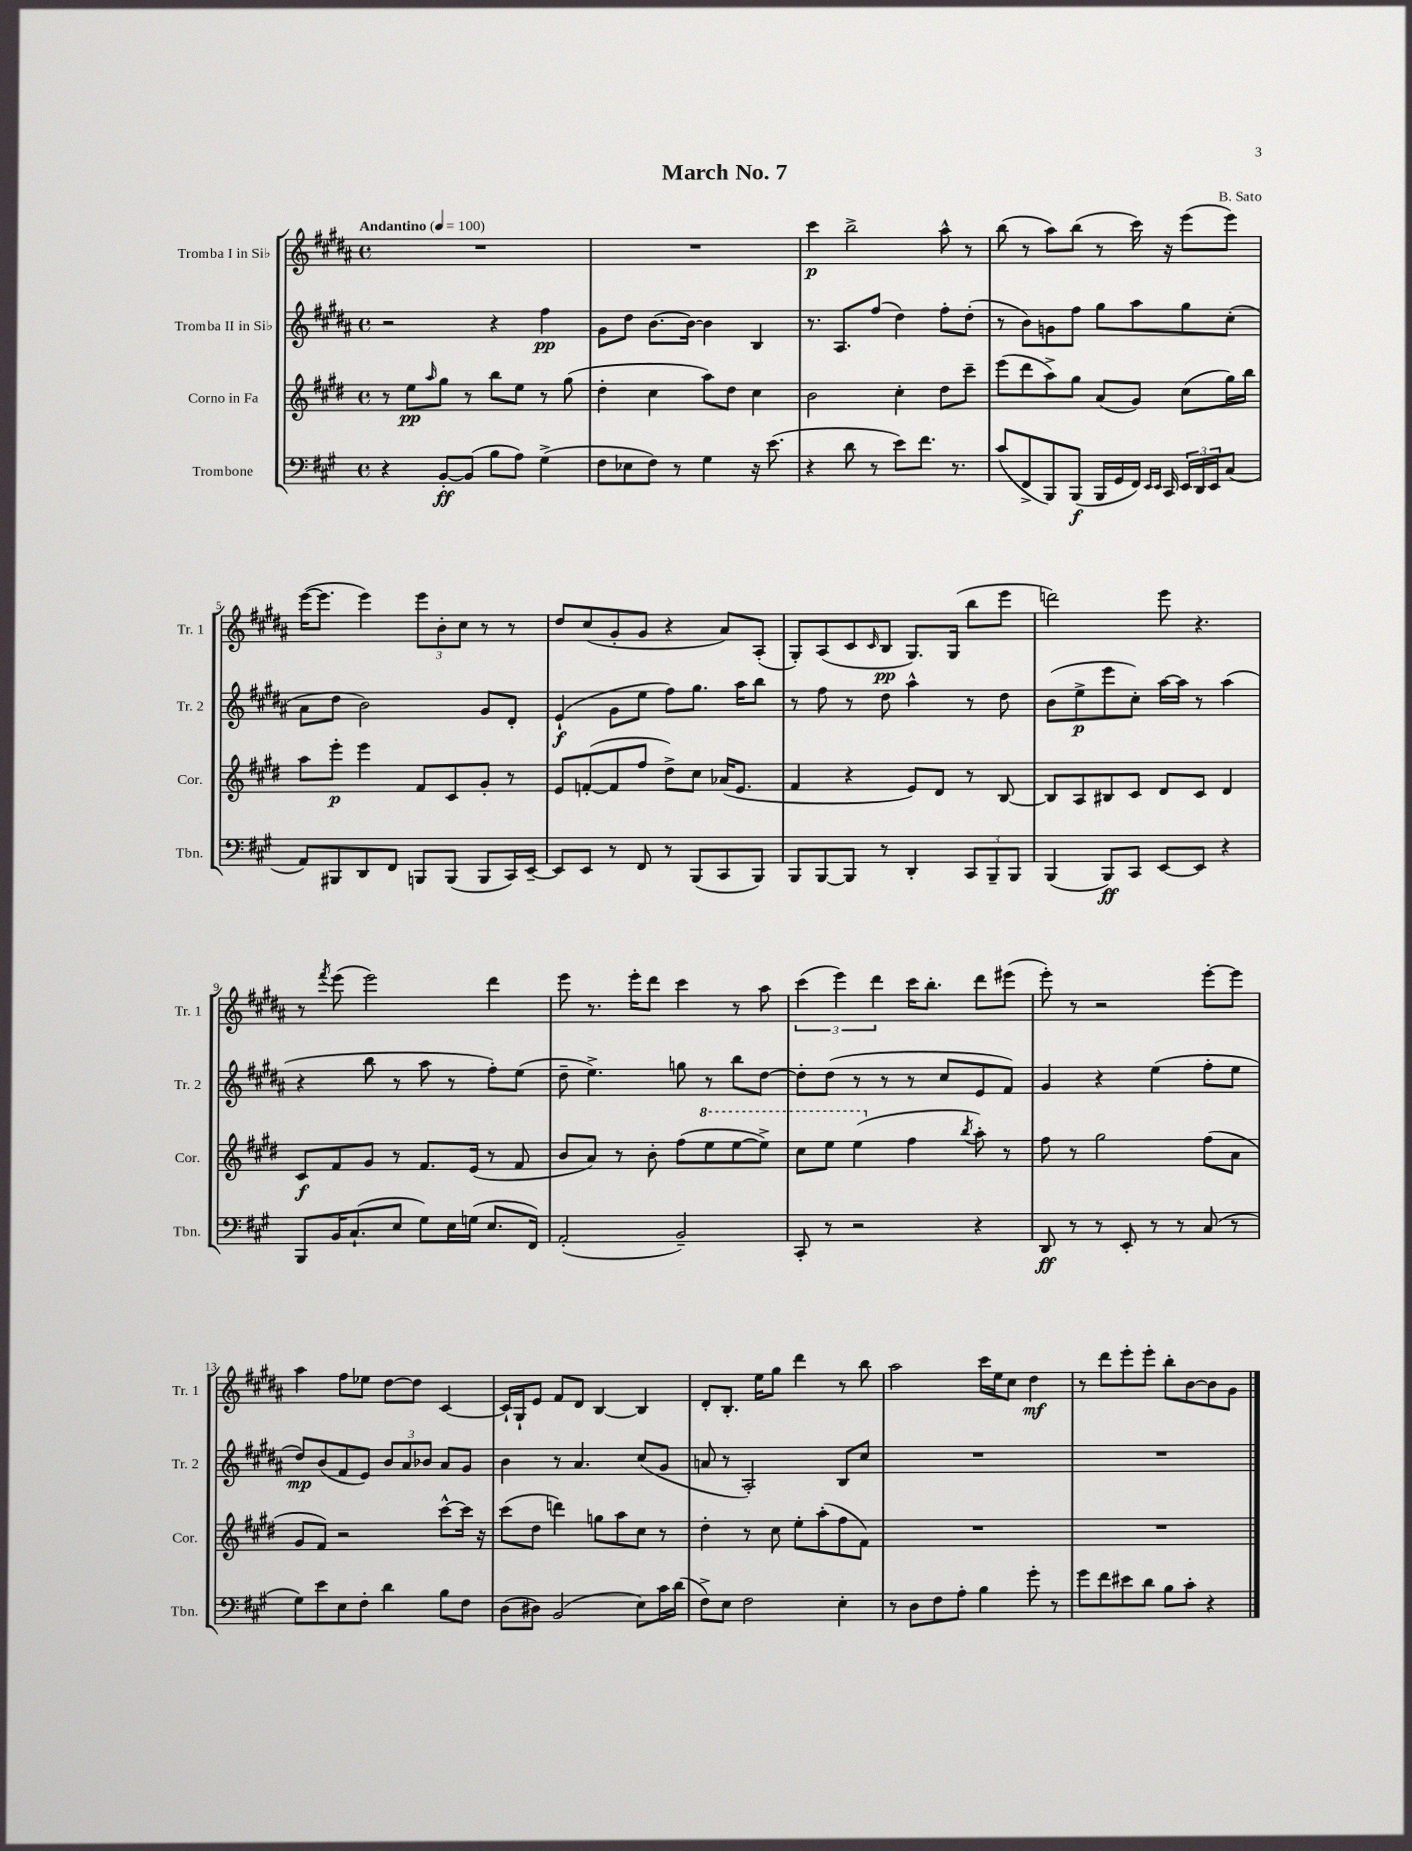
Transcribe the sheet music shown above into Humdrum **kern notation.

**kern	**kern	**kern	**kern
*staff4	*staff3	*staff2	*staff1
*clefF4	*clefG2	*clefG2	*clefG2
*k[f#c#g#]	*k[f#c#g#d#]	*k[f#c#g#d#a#]	*k[f#c#g#d#a#]
*M4/4	*M4/4	*M4/4	*M4/4
*met(c)	*met(c)	*met(c)	*met(c)
*MM100	*MM100	*MM100	*MM100
4r	8r	2r	1r
.	8ee\L	.	.
.	16qqaa/	.	.
[8BB'/L	8gg#\J	.	.
(8BB/]J	8r	.	.
8B\L	8bb\L	4r	.
8A\J)	8ee\J	.	.
(4G#^\	8r	4ff#\	.
.	(8gg#\	.	.
=	=	=	=
8F#\L	4dd#'\	8g#\L	1r
8E-\	.	8dd#\J	.
8F#\J)	4cc#\	[8.b\L	.
8r	.	.	.
.	.	16b\_Jk	.
4G#\	8aa\L)	4b\]	.
.	8dd#\J	.	.
16r	4cc#\	4B/	.
(8.e\	.	.	.
=	=	=	=
4r	2b\	8.r	4ccc#\
.	.	8.A#/L	.
8d\	.	.	2bb^\
8r	.	(8ff#/J	.
8e\L)	4cc#'\	4dd#\)	.
8.f#\J	.	.	.
.	8dd#\L	8ff#'\L	8aa#^^\
8.r	.	.	.
.	8ccc#~\J	(8dd#'\J	8r
=	=	=	=
(8c#/L	(8eee\L	8r	(8bb\
8FF#^/	8ddd#\	8b\L)	8r
8BBB/)	8aa^\)	8g\	8aa#\L)
(8BBB/J	8gg#\J	8ff#\J	(8bb\J
16BBB/LL	(8a/L	8gg#\L	8r
16GG#/	.	.	.
16FF#/JJ)	8g#/J)	8aa#\	16ccc#\)
16qqEE/LL	.	.	.
16qqEE/JJ	.	.	.
16CC#/	.	.	16r
24EE/LL	(8cc#\L	8gg#\	(8eee\L
24DD/	.	.	.
24EE/J	.	.	.
(8C#/J	16gg#\L)	(8cc#'\J	8eee\J)
.	16bb\JJ	.	.
=	=	=	=
8AA/L)	8aa\L	8a#\L	([16eee\LK
.	.	.	8.eee\]J
8BBB#/	8eee'\J	8dd#\J	.
8DD/	4eee\	2b\)	4eee\)
8FF#/J	.	.	.
8BBB/L	8f#/L	.	12eee\L
.	.	.	12b'\
(8BBB/J	8c#/	.	.
.	.	.	12cc#\J
8BBB/L	8g#'/J	8g#/L	8r
16CC#/L)	8r	8d#'/J	8r
[16EE~/JJ	.	.	.
=	=	=	=
8EE/]L	8e/L	(4e`/	8dd#/L
8EE/J	([8f'/	.	(8cc#/
8r	8f/]	8g#\L	8g#'/
8FF#/	8ff#/J	8ee\J	8g#/J
8r	8dd#^\L)	8ff#\L)	4r
(8BBB/L	8cc#\J	8.gg#\J	.
8CC#/	(16a-/LK	.	8a#/L)
.	8.e/J	16aa#\LK	.
8BBB/J)	.	8bb\J	(8A#'/J
=	=	=	=
8BBB/L	4f#/	8r	8G#'/L)
[8BBB/	.	8ff#\	(8A#/
8BBB/]J	4r	8r	8c#/
.	.	.	16qqc#/
8r	.	8dd#\	8B/J
4DD'/	8e/L)	4aa#^^\	8.G#/L)
.	8d#/J	.	.
.	.	.	(16G#/Jk
12CC#/L	8r	8r	8bb\L
12BBB~/	.	.	.
.	[8B/	8dd#\	8eee\J
12BBB/J	.	.	.
=	=	=	=
(4BBB/	8B/]L	(8b\L	2ddd\)
.	8A/	8ee^\	.
8BBB/L)	8B#/	8eee\	.
8CC#/J	8c#/J	8cc#'\J)	.
[8EE/L	8d#/L	[16aa#\LL	8eee\
.	.	16aa#\]JJ	.
8EE/]J	8c#/J	8r	4.r
4r	4d#/	(4aa#\	.
=	=	=	=
8BBB/L	8c#/L	4r	8r
.	.	.	8qfff#/
16BB/K	8f#/	.	(8eee\
(8.C#`/	.	.	.
.	8g#/J	8bb\	2eee\)
8E/J	8r	8r	.
8G#\L)	8.f#/L	8aa#\	.
16E\L	.	8r	.
(16G\JJ	(16e/Jk	.	.
8.E/L	8r	8ff#'\L)	4ddd#\
.	8f#/	(8ee\J	.
16FF#/Jk)	.	.	.
=	=	=	=
(2AA'/	8b/L	8dd#~\	8eee\
.	8a/J)	4.ee^\)	8.r
.	8r	.	.
.	.	.	16eee'\LK
.	8b'\	.	8ddd#\J
2BB~/)	(8ff#\L	8gg\	4ccc#\
.	8eee\	8r	.
.	[8eee\	8bb\L	8r
.	8eee^\]J)	[8dd#\J	8aa#\
=	=	=	=
8CC#'/	8ccc#\L	8dd#'\]L	(6ccc#\
8r	8eee\J	(8dd#\J	.
.	.	.	6eee\)
2r	(4eee\	8r	.
.	.	.	6ddd#\
.	.	8r	.
.	4ff#\	8r	16ccc#\LK
.	.	.	8.bb'\J
.	.	8cc#/L	.
.	8qbb/	.	.
4r	8aa'\)	8e/	8ddd#\L
.	8r	8f#/J)	(8eee#\J
=	=	=	=
8DD/	8ff#\	4g#/	8eee'\)
8r	8r	.	8r
8r	2gg#\	4r	2r
8EE'/	.	.	.
8r	.	(4ee\	.
8r	.	.	.
(8C#/	(8ff#\L	8ff#'\L	[8eee'\L
8r	8a\J	8ee\J	8eee\]J
=	=	=	=
8G#\L)	8g#/L	8dd#/L)	4aa#\
8e\	8f#/J)	(8b/	.
8E\	2r	8f#/	8ff#\L
8F#'\J	.	8e/J)	8ee-\J
4d\	.	12b/L	[8dd#\L
.	.	12a#/	.
.	.	.	8dd#\]J
.	.	12b-/J	.
8B\L	[8ccc#^^\L	8a#/L	[4c#/
8F#\J	16ccc#\]Jk	8g#/J	.
.	16r	.	.
=	=	=	=
(8D\L	(8ccc#\L	4b\	16c#`/]LL
.	.	.	16G#`/J
8D#\J)	8dd#\J	.	8e/J
(2BB/	4ddd\)	8r	8f#/L
.	.	4.a#/	8d#/J
.	8gg\L	.	[4B/
.	8aa\	.	.
8E\L)	8cc#\J	(8cc#/L	4B/]
16c#\L	8r	8g#/J	.
(16d\JJ	.	.	.
=	=	=	=
8F#^\L)	4dd#'\	8a/	8d#'/L
8E\J	.	8r	8.B'/J
2F#\	8r	2A#'/)	.
.	.	.	16ee\LK
.	8cc#\	.	8gg#\J
.	8ee'\L	.	4ddd#\
.	(8aa'\	.	.
4E'\	8ff#\	8B/L	8r
.	8f#\J)	8cc#/J	8bb\
=	=	=	=
8r	1r	1r	2aa#\
8D\L	.	.	.
8F#\	.	.	.
8A'\J	.	.	.
4B\	.	.	16ccc#\LL
.	.	.	16ee\J
.	.	.	8cc#\J
8g#'\	.	.	4dd#\
8r	.	.	.
=	=	=	=
8g#\L	1r	1r	8r
8f#\	.	.	8ddd#\L
8e#\	.	.	8eee'\
8d\J	.	.	8eee'\J
8B\L	.	.	8bb'\L
8c#'\J	.	.	[8b\
4r	.	.	8b\]
.	.	.	8g#\J
==	==	==	==
*-	*-	*-	*-
